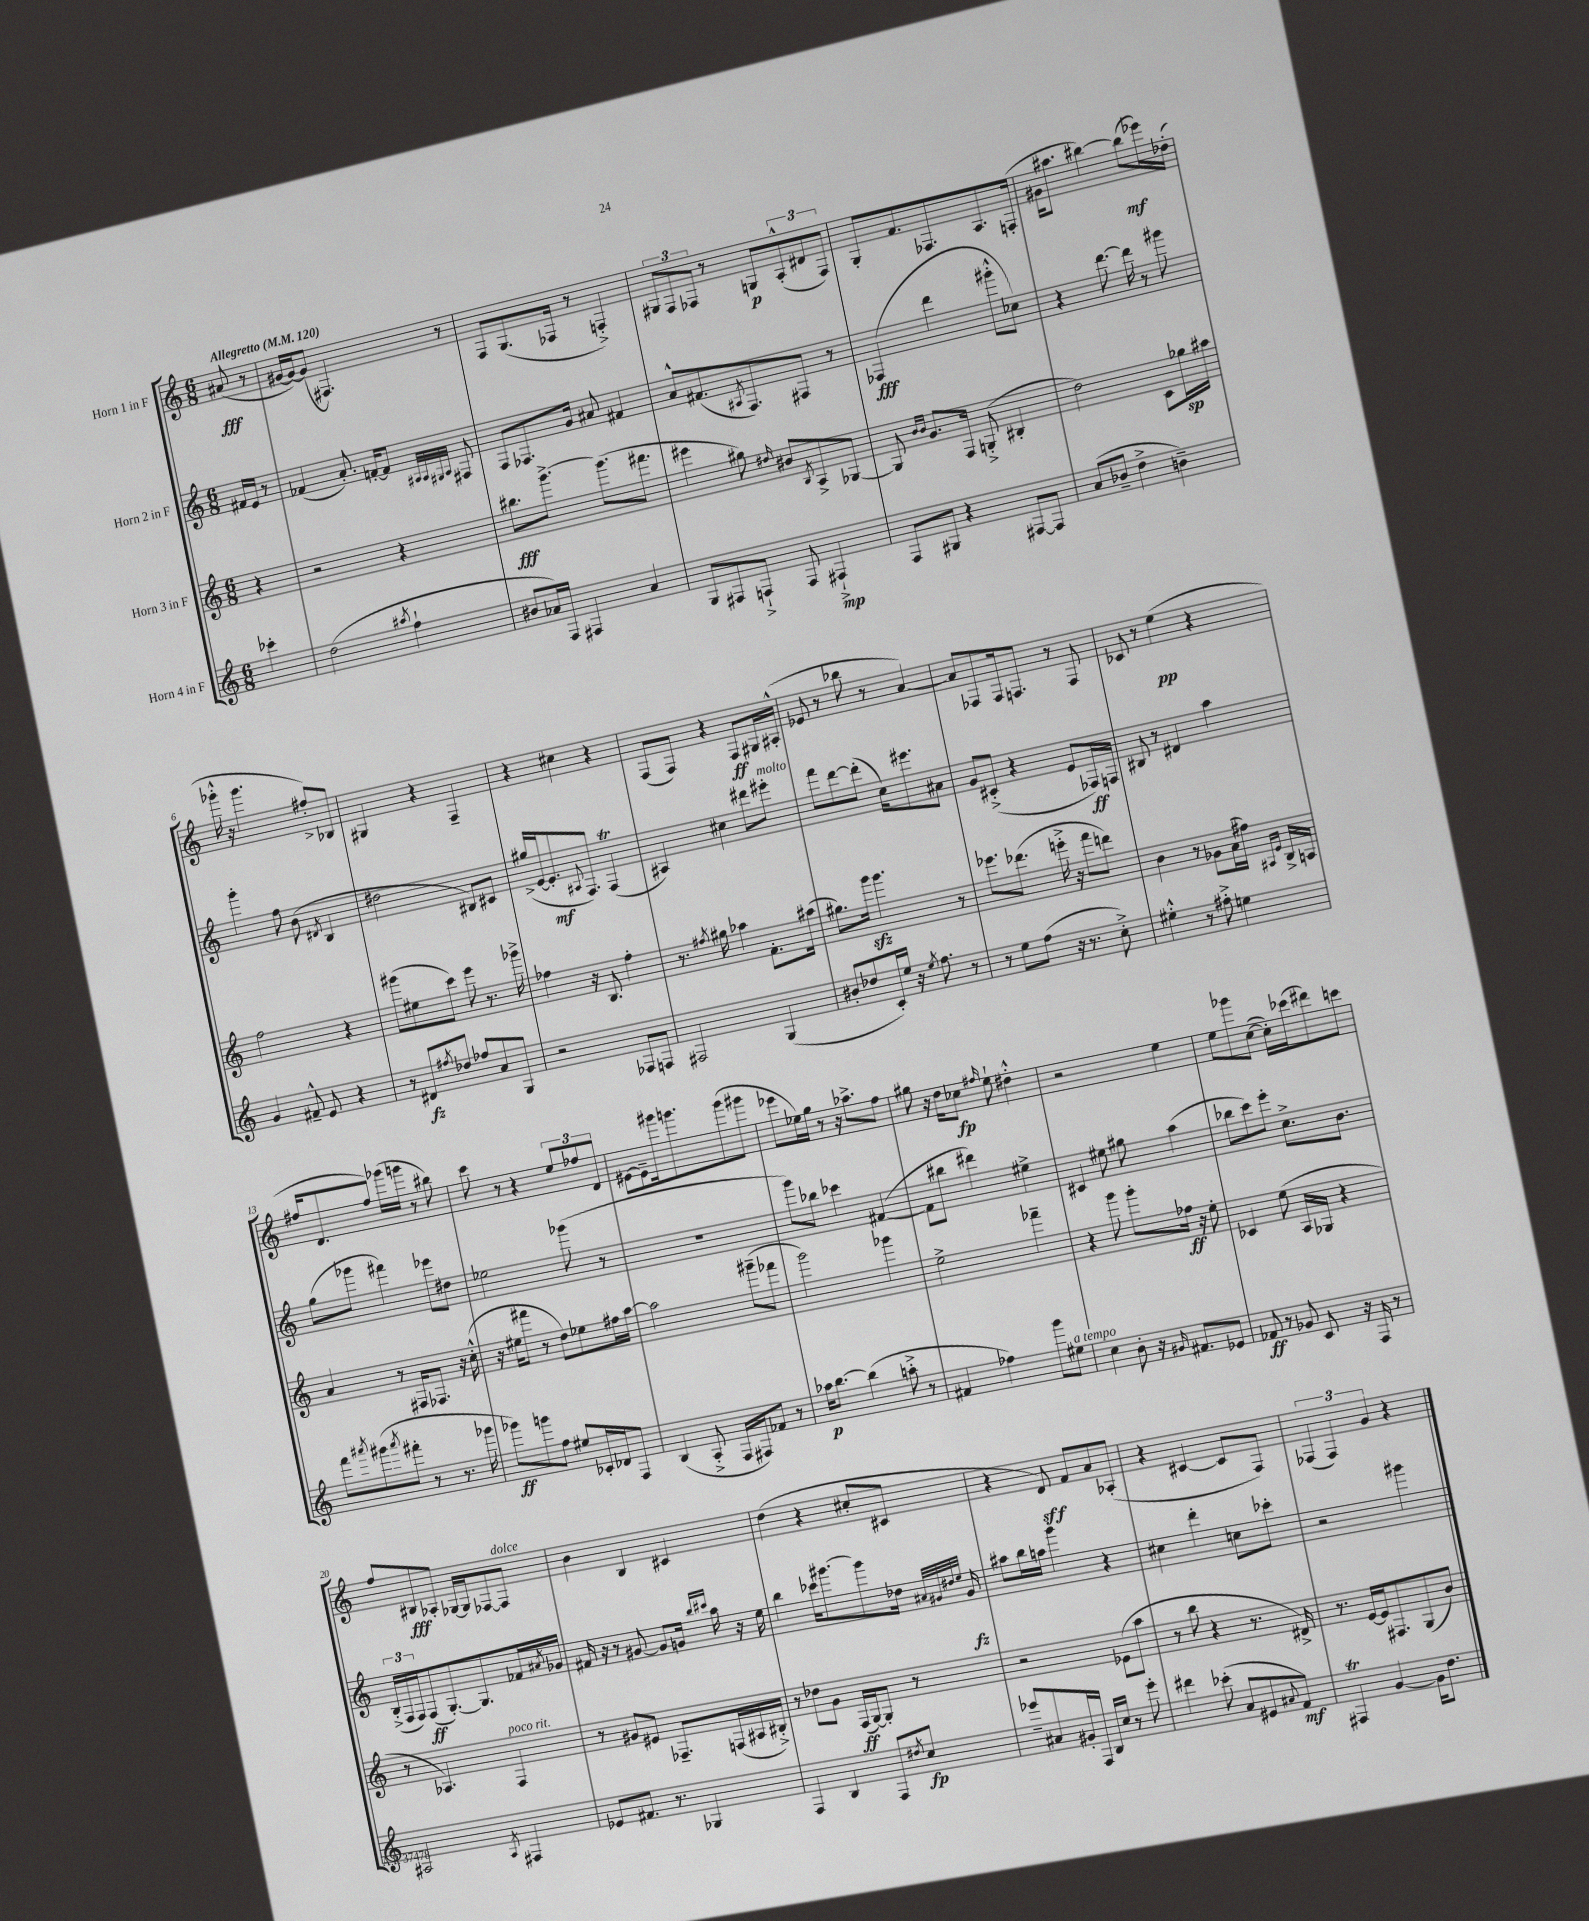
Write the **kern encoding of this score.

**kern	**kern	**kern	**kern
*staff4	*staff3	*staff2	*staff1
*clefG2	*clefG2	*clefG2	*clefG2
*k[]	*k[]	*k[]	*k[]
*M6/8	*M6/8	*M6/8	*M6/8
*MM120	*MM120	*MM120	*MM120
4ccc-'	4r	16f#	(8a#
.	.	16e	.
.	.	8r	8r
=	=	=	=
(2dd	2r	(4f-	[16g#
.	.	.	16g#_)
.	.	.	(8g#]
.	.	8.a')	4.F#)
.	.	[16f'	.
8qaa#	.	.	.
4ff`	4r	8f]	.
.	.	32qqA#	.
.	.	32qqA#	.
.	.	32qqG#	.
.	.	32qqA#	.
.	.	8F#	8r
=	=	=	=
8b#	8.bb#	8F	8F
16a-)	.	8.F-	(8.G
16F	[8.ggg^	.	.
4F#	.	.	.
.	.	16g	16F-
.	(8.ggg]	8a#	8r
4a-	.	4f#	4F'^)
.	8.fff#	.	.
=	=	=	=
8G	4eee#	8a^^	12G#
.	.	.	12F
8F#	.	(8.f#	.
.	.	.	12F-
8F`^	8gg#)	.	8r
.	.	8qA#	.
.	.	8.F)	.
.	16qqdd#	.	.
8F	8b#	.	8G
.	8qB	.	.
4F#`^	8A^	8F#	(12A'^^
.	.	.	12d#
.	[8G-	8r	.
.	.	.	12F-)
=	=	=	=
8F	8G-]	(4F-	8G'
.	16qqb	.	.
.	16qqb	.	.
8G#	8.g	.	8.f
4r	.	4ddd	.
.	16F	.	8.F-
.	(8G'^	.	.
[8F#	4B#'	8ggg#'^^	8.A
8F#]	.	8cc-)	.
.	.	.	(16F'
=	=	=	=
(8a	2dd)	4r	16g#
.	.	.	8.aa#
8b-~	.	.	.
4dd^	.	[8.ddd	[4bb#)
.	.	16ddd]	.
4b~)	8c	8r	(8bb#]
.	16gg-	8ggg#	16eee-)
.	16aa#	.	(16dd-'
=	=	=	=
4g	2ff	4ggg'	16ggg-'^^
.	.	.	16r
.	.	.	4.ggg-
8f#~^^	.	8ff	.
8e	.	(8b	.
.	.	8qd#	.
4r	4r	4B	8ff#'^)
.	.	.	8B-
=	=	=	=
8r	(8ggg#	2dd#	4G#
8d#	8ee#	.	.
8qff#	.	.	.
8dd-	8ccc)	.	4r
8ff-	8eee	.	.
8a	8.r	8B#)	4F~
8G	.	8c#	.
.	16ggg-^	.	.
=	=	=	=
2r	4ff-	(16gg#^	4r
.	.	[16e	.
.	.	8.e']	.
.	16r	.	4cc#
.	.	8qqA#	.
.	8.B	8.F)	.
8F-	4ff-'	(4F	4r
8F	.	.	.
=	=	=	=
2F#	8.r	4A#)	(8F
.	.	.	8F)
.	8qff#	.	.
.	16gg#	.	.
.	4aa-	4cc#	4r
(4G	8.f'	8ddd#	8F
.	.	8eee#'	16G#
.	(16aa#	.	(16A#'^^
=	=	=	=
8b#'	8.gg#)	8fff	8e-
8dd-	.	[8ddd	8r
.	16ggg	.	.
16c')	4.ggg	(8ddd']	8bb-
16ee	.	.	.
16r	.	16cc)	8r
8qee	.	.	.
8.ff	.	8.eee#	.
.	.	.	[4a)
8r	8r	8a#	.
=	=	=	=
8r	8.eee-	8g	8a]
8ee	.	(8c#'^	8F-
.	(8.ddd-	.	.
(8ff	.	4r	16F-
.	.	.	8.F
16r	16eee'^	.	.
8.r	16r	.	.
.	8fff	8e	8r
8cc'^)	8ddd)	16F-)	8F
.	.	16F	.
=	=	=	=
4ee#'^^	4b	8B#	8c-
.	.	8r	8r
8r	8r	4d#	(4ee
8ff#'^	8g-	.	.
4ee	(16a	4aa	4r
.	16ff#)	.	.
.	16qqA#	.	.
.	16qqe	.	.
.	16B^	.	.
.	16A	.	.
=	=	=	=
8fff	4a	(8gg	16ff#
.	.	.	8.d
8qaaa#	.	.	.
(8ggg#	.	8ggg-	.
8qaaa#	.	.	.
8fff#'	8r	4fff#)	8ff#)
8r	16F#	.	(16ggg-
.	8.F-	.	16ggg
8.r	.	8eee-	8r
.	16r	8dd#	8bb#)
16ggg-	(16cc'^^	.	.
=	=	=	=
8ggg-)	16r	2ee-	8ccc
.	16ee#	.	.
8ggg	8fff#	.	8r
8ff	8r	.	4r
8ee#	8dd)	.	.
16c-'	8ee-	(8ggg-	12ee
16d-	.	.	.
.	.	.	12ff-
8F	16ff#	8r	.
.	.	.	12d
.	[16aa	.	.
=	=	=	=
(4B	2aa]	2.r	[8e#
.	.	.	8e#~]
8A'^	.	.	16ggg#
.	.	.	8.ggg
16F	.	.	.
16F#)	.	.	.
8f-	(8ggg#~	.	(8ggg
8r	8fff-	.	8ggg#
=	=	=	=
16aa-	2ggg)	8ggg)	8eee-
[8.bb	.	.	.
.	.	8bb-	16ee-)
.	.	.	16gg
(4bb]	.	4ccc-	8r
.	.	.	16r
.	.	.	8.aa-^
8aa'^	4ggg-	([4f#	.
8r	.	.	8ff
=	=	=	=
4f#	2ee^	8f#]	8gg#
.	.	8bb#	16r
.	.	.	16dd
4ff-)	.	4ddd#)	8cc-
.	.	.	16qqff#
.	.	.	8ee`
8ggg	4fff-~	4ee#^	4dd#'^^
8ee#	.	.	.
=	=	=	=
4cc	4r	4c#	2r
8b'	8ggg	8ee#	.
16r	8ggg'	8gg#	.
16qqg#	.	.	.
8.f#	.	.	.
.	16ff-	(4aa	4ee
.	16r	.	.
8e-	8ee'	.	.
=	=	=	=
8f-	4c-	8bb-	8ee
8r	.	8ccc)	8ggg-
8g-	(8ee	8eee'	([8cc
8c	16A	8.cc^	16cc'])
.	16G-	.	(16ccc-
16r	4r	.	8ddd#)
16F	.	8.b	.
8r	.	.	8ccc
=	=	=	=
2A#	8r	(24B'^	8ff
.	.	24F	.
.	.	24F)	.
.	4.A-)	(8F	8B#
.	.	[8.G')	8A-'
.	.	.	[16G-
.	.	8.G]	16G-]
8qA#	.	.	.
4F#	4F	.	[8F-
.	.	16f-	8F-]
.	.	8qa#	.
.	.	16g-	.
=	=	=	=
8e-	8r	16f#	4b
.	.	16r	.
8.f#	8g#	8r	.
.	8e#	[8g#	4B
8.r	.	.	.
.	8.F-~	8g#]	.
4G-	.	16g	4c#
.	.	16qqbb	.
.	.	16qqccc#	.
.	(16F	16aa	.
.	16A#	16r	.
.	16B#'^)	16ee	.
=	=	=	=
4F	8r	4bb	(4dd
.	8dd-	.	.
4B	8g	16ccc-	4r
.	.	[8.ggg#	.
.	(16F	.	.
.	[16G)	.	.
8F	8G']	8ggg#]	8cc#'
8qdd#	.	.	.
8cc	8r	16dd-	8c#
.	.	32qqa#	.
.	.	32qqg#	.
.	.	32qqdd#	.
.	.	32qqee	.
.	.	16g#	.
=	=	=	=
8eee-~	2r	8aa#	4r
8a#	.	16bb	.
.	.	16aa	.
16g#'	.	4ggg	8d)
16F	.	.	.
16B	.	.	8f
16cc	.	.	.
8r	(8e-	4r	8a
8eee-'	8aa	.	(8A-'
=	=	=	=
4ddd#	8r	4cc#	4r
.	8bb	.	.
(8ccc-'	4r	4ddd'	[4c#
8a	.	.	.
8e#	8.r	8cc	8c#]
8qqa#	.	.	.
8f)	.	8ccc-'	8F)
.	16d#^)	.	.
=	=	=	=
4F#	8.r	2r	(6F-
.	.	.	6F-)
.	[16e	.	.
[4g	16e]	.	.
.	8.F#	.	.
.	.	.	6g
16g]	(8G	4ggg#	4r
8.dd	.	.	.
.	8b)	.	.
==	==	==	==
*-	*-	*-	*-
